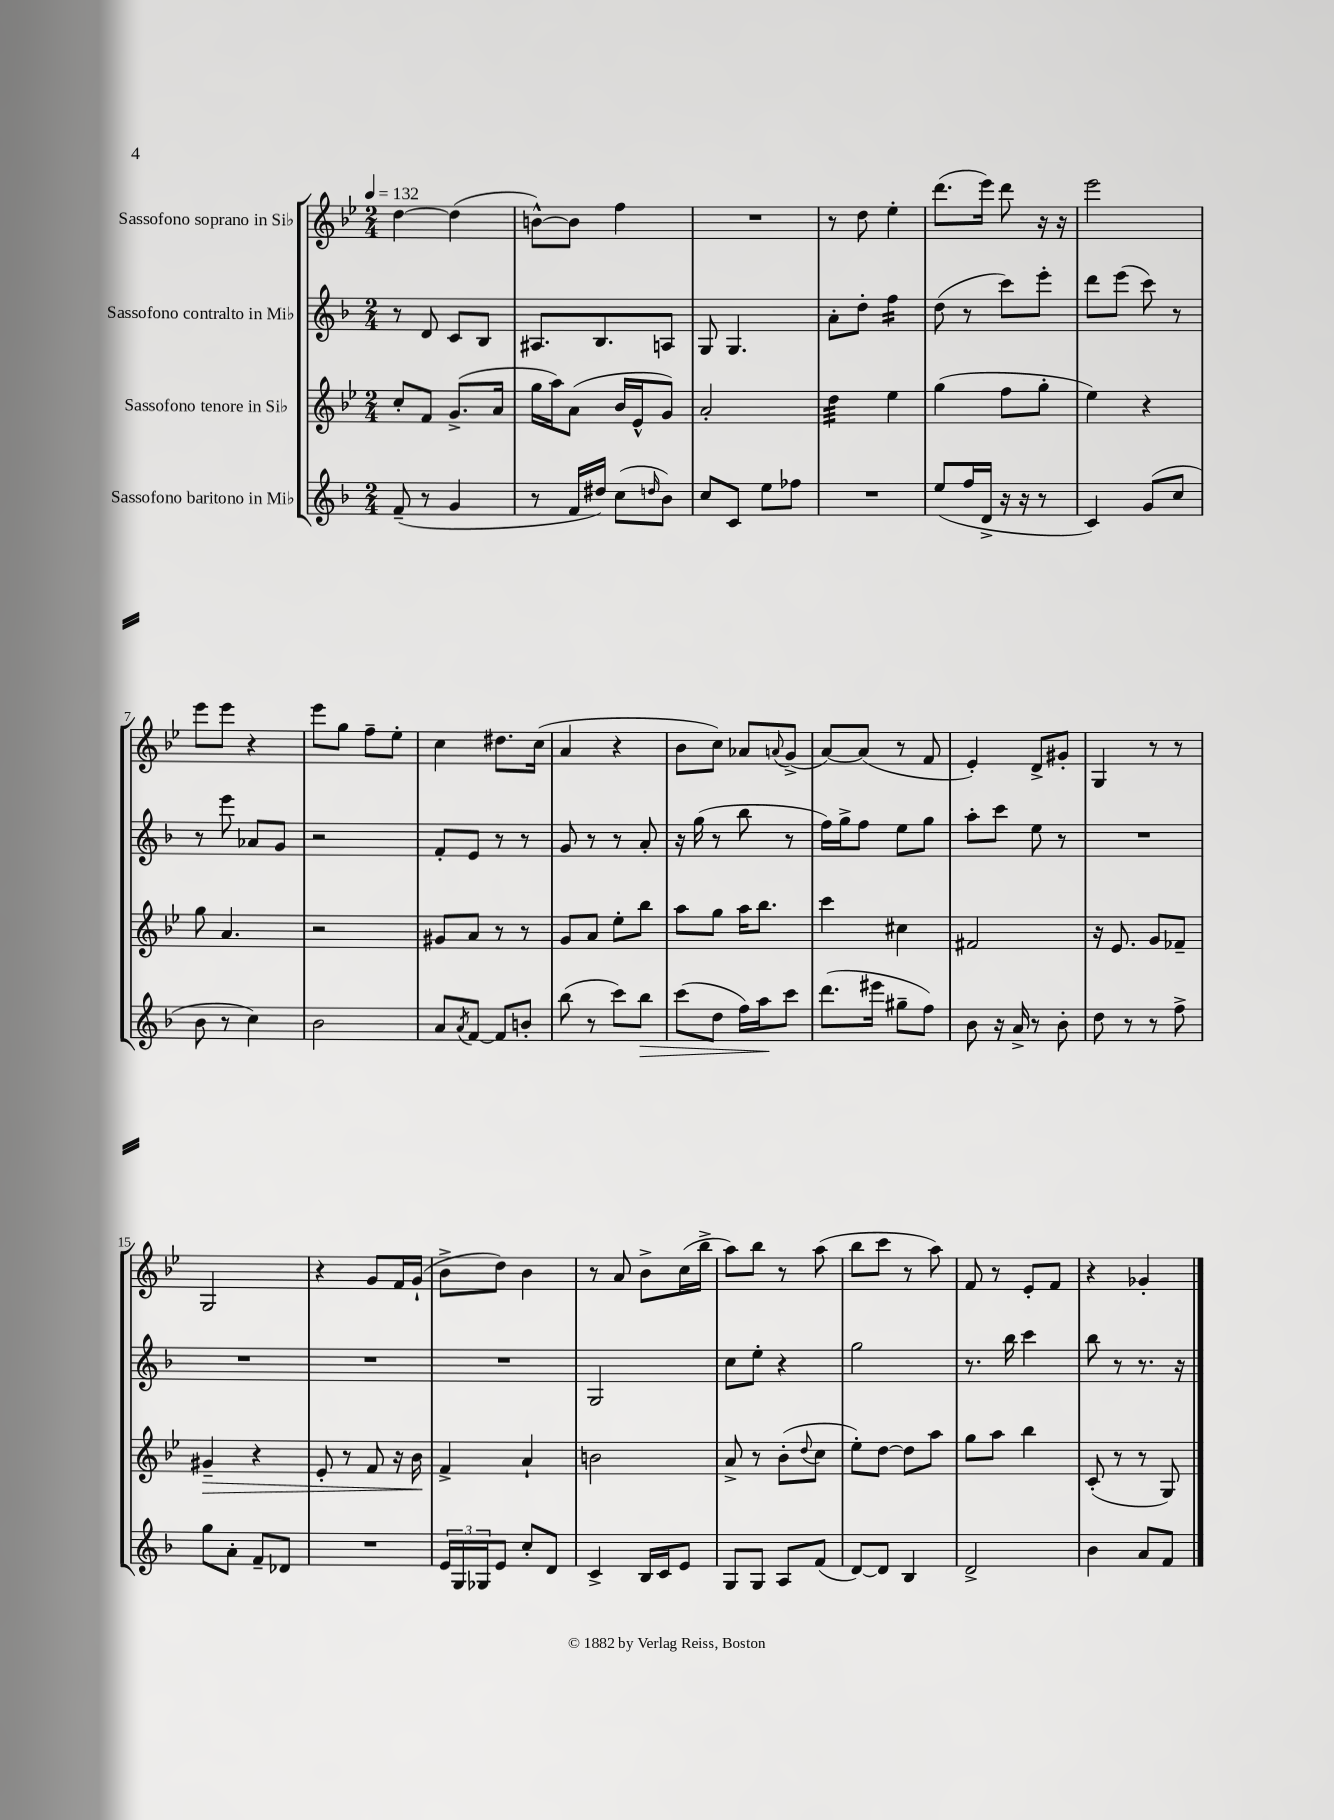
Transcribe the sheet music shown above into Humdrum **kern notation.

**kern	**kern	**kern	**kern
*staff4	*staff3	*staff2	*staff1
*clefG2	*clefG2	*clefG2	*clefG2
*k[b-]	*k[b-e-]	*k[b-]	*k[b-e-]
*M2/4	*M2/4	*M2/4	*M2/4
*MM132	*MM132	*MM132	*MM132
(8f~	8cc'	8r	[4dd
8r	8f	8d	.
4g	(8.g^	8c	(4dd]
.	.	8B-	.
.	16a	.	.
=	=	=	=
8r	16gg	8.A#	[8b^^)
.	16aa)	.	.
16f	(8a	.	8b]
16dd#)	.	8.B-	.
(8cc	16b-	.	4ff
.	16e-^^	.	.
16qqdd	.	.	.
8b-)	8g)	8A	.
=	=	=	=
8cc	2a'	8G	2r
8c	.	4.G	.
8ee	.	.	.
8ff-	.	.	.
=	=	=	=
2r	4dd	8a'	8r
.	.	8dd'	8dd
.	4ee-	4ff	4ee-'
=	=	=	=
(8ee	(4gg	(8dd	(8.ddd
16ff	.	8r	.
16d^	.	.	16eee-)
16r	8ff	8ccc)	8ddd
16r	.	.	.
8r	8gg'	8eee'	16r
.	.	.	16r
=	=	=	=
4c)	4ee-)	8ddd	2eee-
.	.	(8eee	.
(8g	4r	8ccc)	.
8cc	.	8r	.
=	=	=	=
8b-	8gg	8r	8eee-
8r	4.a	8eee	8eee-
4cc)	.	8a-	4r
.	.	8g	.
=	=	=	=
2b-	2r	2r	8eee-
.	.	.	8gg
.	.	.	8ff~
.	.	.	8ee-'
=	=	=	=
8a	8g#	8f'	4cc
8qa	.	.	.
[8f	8a	8e	.
8f]	8r	8r	8.dd#
8b'	8r	8r	.
.	.	.	(16cc
=	=	=	=
(8bb-	8g	8g	4a
8r	8a	8r	.
8ccc)	8ee-'	8r	4r
8bb-	8bb-	8a'	.
=	=	=	=
(8ccc	8aa	16r	8b-
.	.	(16gg	.
8dd	8gg	8r	8cc)
16ff)	16aa	8bb-	8a-
16aa	8.bb-	.	.
.	.	.	8qqa
8ccc	.	8r	(8g^
=	=	=	=
(8.ddd	4ccc	16ff)	[8a)
.	.	16gg^	.
.	.	8ff	(8a]
16eee#	.	.	.
8gg#~	4cc#	8ee	8r
8ff)	.	8gg	8f
=	=	=	=
8b-	2f#	8aa'	4e-')
16r	.	8ccc	.
16a^	.	.	.
8r	.	8ee	8d^
8b-'	.	8r	8g#'
=	=	=	=
8dd	16r	2r	4G
.	8.e-	.	.
8r	.	.	.
8r	8g	.	8r
8ff^	8f-~	.	8r
=	=	=	=
8gg	4g#~	2r	2G
8a'	.	.	.
8f~	4r	.	.
8d-	.	.	.
=	=	=	=
2r	8e-'	2r	4r
.	8r	.	.
.	8f	.	8g
.	16r	.	16f
.	16b-	.	(16g`
=	=	=	=
24e	4f^	2r	8b-^
24G	.	.	.
24G-	.	.	.
8e	.	.	8dd)
8cc'	4a`	.	4b-
8d	.	.	.
=	=	=	=
4c^	2b	2G	8r
.	.	.	8a
16B-	.	.	8b-^
16c	.	.	.
8e	.	.	(16cc
.	.	.	16bb-^
=	=	=	=
8G	8a^	8cc	8aa)
8G	8r	8ee'	8bb-
8A	(8b-'	4r	8r
.	8qqdd	.	.
(8f	8cc	.	(8aa
=	=	=	=
[8d)	8ee-')	2gg	8bb-
8d]	[8dd	.	8ccc
4B-	8dd]	.	8r
.	8aa	.	8aa)
=	=	=	=
2d^	8gg	8.r	8f
.	8aa	.	8r
.	.	16bb-	.
.	4bb-	4ccc	8e-'
.	.	.	8f
=	=	=	=
4b-	(8c'	8bb-	4r
.	8r	8r	.
8a	8r	8.r	4g-'
8f	8G)	.	.
.	.	16r	.
==	==	==	==
*-	*-	*-	*-
